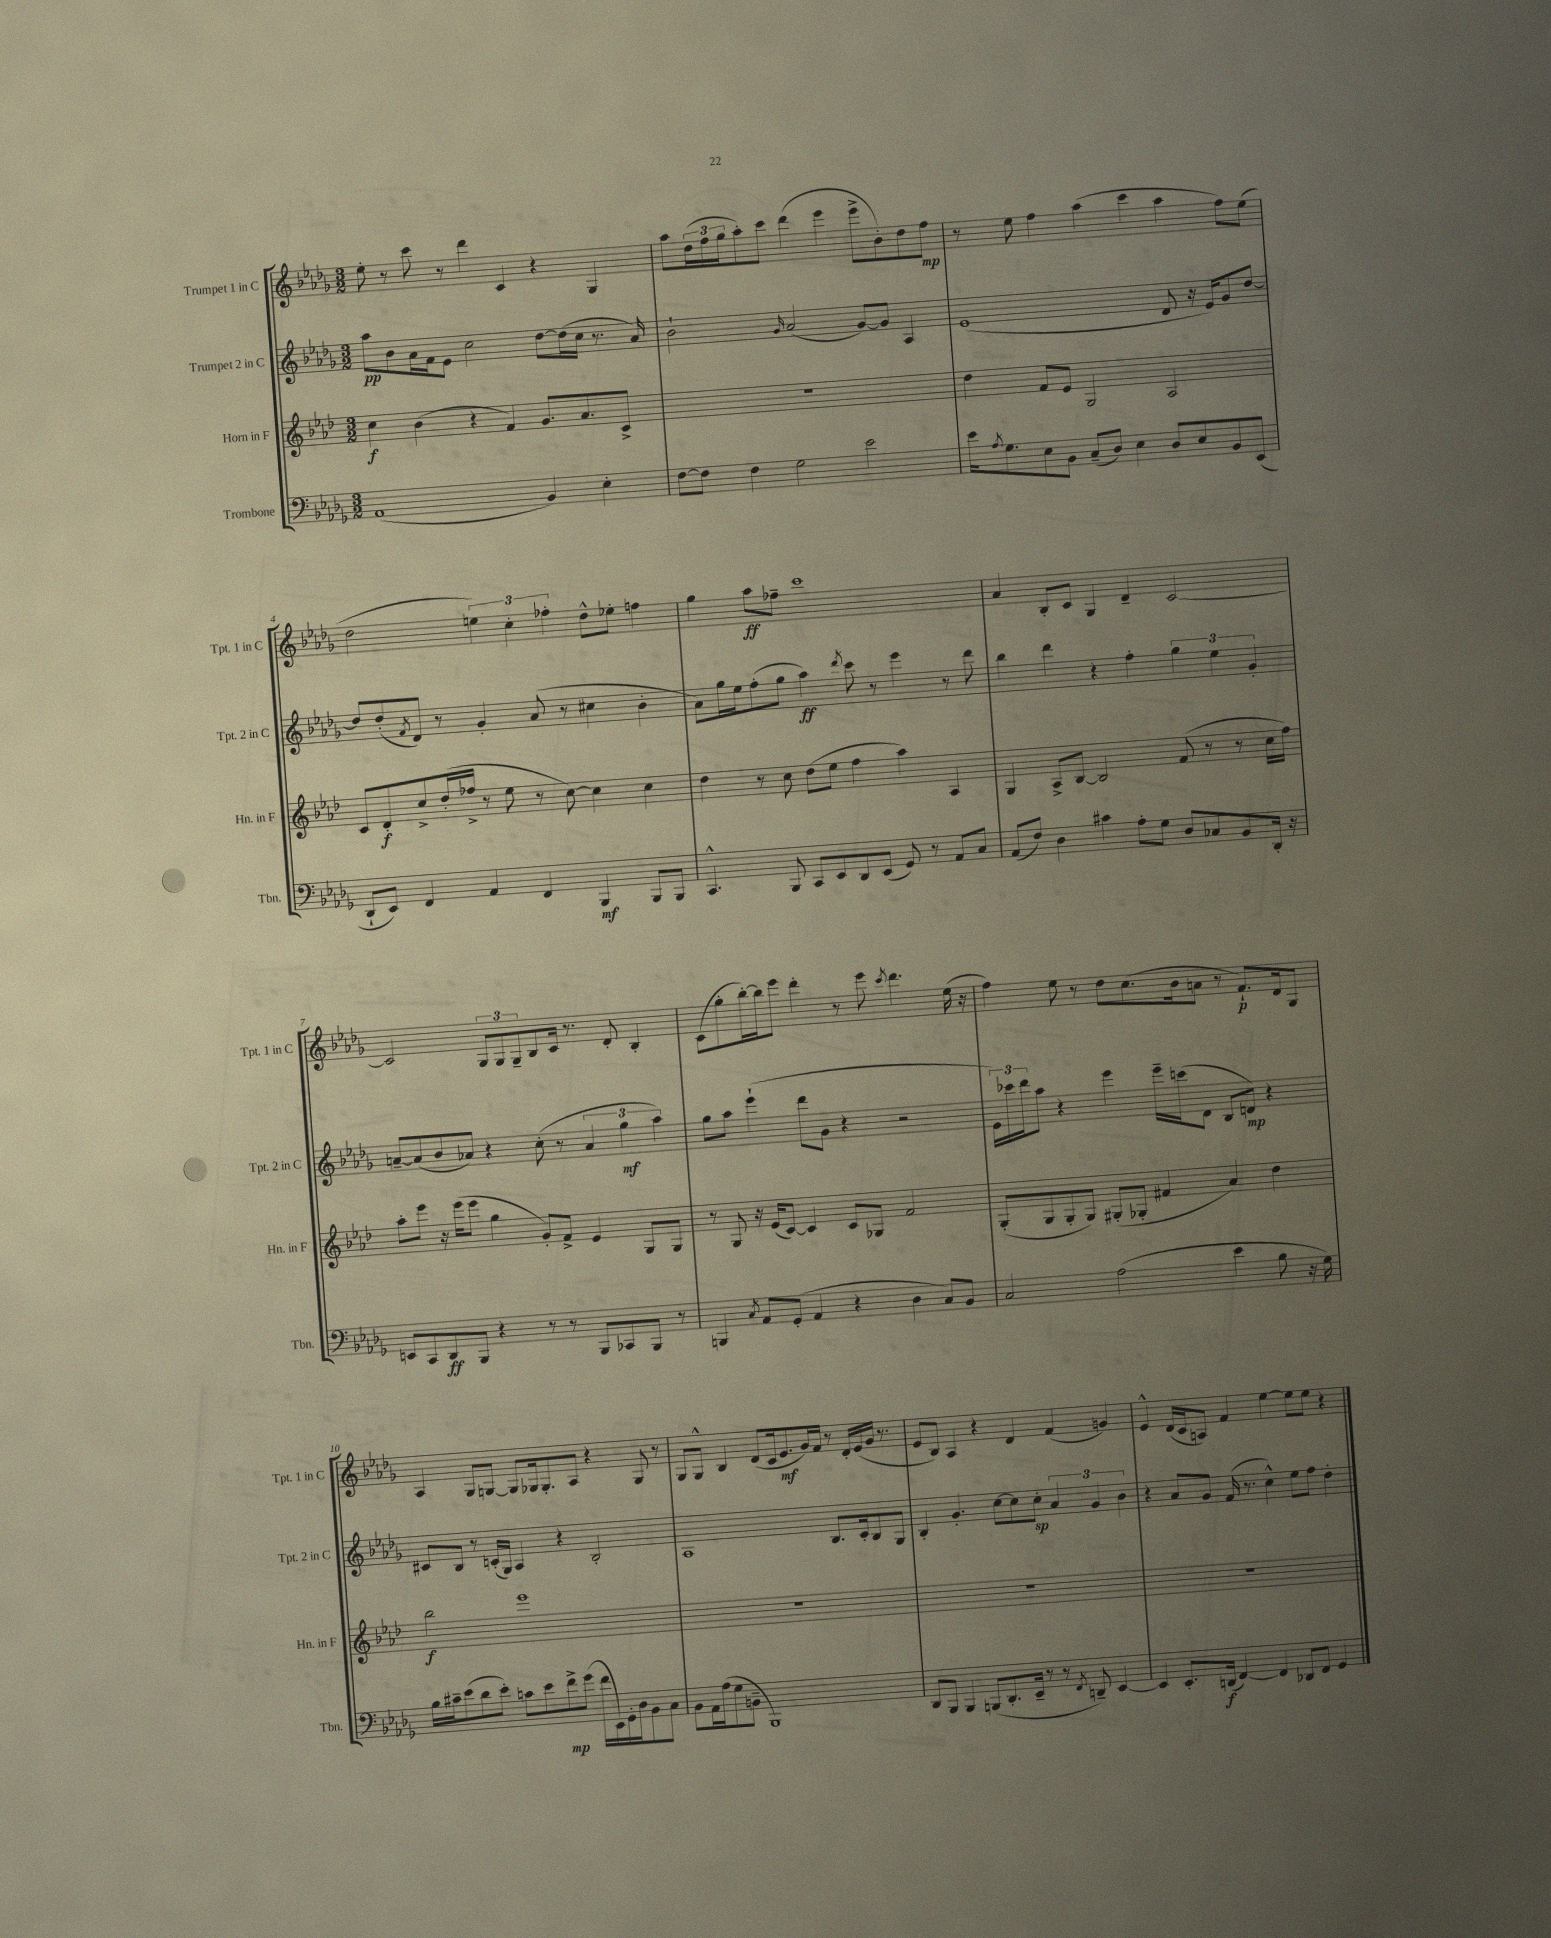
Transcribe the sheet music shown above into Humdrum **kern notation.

**kern	**kern	**kern	**kern
*staff4	*staff3	*staff2	*staff1
*clefF4	*clefG2	*clefG2	*clefG2
*k[b-e-a-d-g-]	*k[b-e-a-d-]	*k[b-e-a-d-g-]	*k[b-e-a-d-g-]
*M3/2	*M3/2	*M3/2	*M3/2
(1AA-	4cc	8aa-	8ee-'
.	.	8b-	8r
.	(4b-	16a-	8ccc
.	.	16f	.
.	.	8e-	8r
.	4r	2cc	4ddd-
.	4f)	.	4c
4BB-)	8.g	[8dd-	4r
.	.	(16dd-]	.
.	8.a-	16cc	.
4E-'	.	8.r	4G-
.	8c^	.	.
.	.	16a-)	.
=	=	=	=
[8F	1.r	2b-`	8aa-
8F]	.	.	(24dd-
.	.	.	24ff
.	.	.	24gg-
4F	.	.	8aa-')
.	.	.	8ccc
.	.	16qqg-	.
2G-	.	(2a-	(4ddd-
.	.	.	4eee-
2e-	.	[8g-)	8eee-^
.	.	8g-]	8b-')
.	.	4A-	8dd-
.	.	.	8ff
=	=	=	=
16e-	4dd-	(1e-	8r
8qA-	.	.	.
8.G-	.	.	.
.	.	.	8ee-
8E-	8f	.	4ff
8BB-	8e-	.	.
(8C~	2G	.	(4aa-
8D-)	.	.	.
4E-	.	.	4ccc
8D-	2A-	8d-	4aa-
8E-	.	16r	.
.	.	16e-)	.
8BB-	.	8g-	8ff)
(8EE-	.	[8dd-	(8ee-
=	=	=	=
8DD-`	8c	8dd-]	2dd-
8EE-)	8d-'	(8dd-'	.
.	.	8qf	.
4FF	8cc^	8d-)	.
.	(16dd-'	8r	.
.	16ff-^	.	.
4AA-	8r	4g-'	6ee)
.	8ee-	.	.
.	.	.	6cc'
4FF	8r	(8a-	.
.	.	.	6ff-'
.	[8cc)	8r	.
4BBB-	4cc]	4cc#	8dd-^^
.	.	.	8ee-'
8BBB-	4cc	4b-'	4ff
8BBB-	.	.	.
=	=	=	=
4.CC^^	4dd-	8a-)	4gg-
.	.	16gg-	.
.	.	16ee-	.
.	8r	(8ff'	8aa-
8BBB-	8cc	8gg-	8ff-~
8CC	(8dd-	4aa-)	1ccc
8EE-	8ee-	.	.
.	.	8qddd-	.
8DD-	4ff	8ccc	.
(8EE-	.	8r	.
8GG-)	4aa-)	4eee-	.
8r	.	.	.
8AA-	4A-	8r	.
8C	.	8ddd-	.
=	=	=	=
(8AA-	4G	4bb-	4a-
8F)	.	.	.
4D-	8A-^	4ddd-	8B-'
.	[8B-	.	8c
4c#	2B-]	4r	4G-
8A-'	.	4ff'	4d-~
8G-	.	.	.
8D-	(8f	6gg-	[2c
8C-	8r	.	.
.	.	6ee-	.
8BB-	8r	.	.
.	.	6g-'	.
16DD-'	16cc	.	.
16r	16ff)	.	.
=	=	=	=
8EE	8aa-'	[8a~	2c]
8CC	8eee-	(8a]	.
8DD-	16r	8b-	.
.	(16eee-	.	.
8BBB-	8eee-	8a-)	.
4r	4gg	4r	12G-
.	.	.	12G-
.	.	.	12G-~
8r	8g')	(8cc'	8B-
8r	8f^	8r	16c
.	.	.	8.r
8BBB-	4e-	6a-	.
8CC-	.	.	8d-'
.	.	6gg-	.
8BBB-	8G	.	4B-'
.	.	6aa-)	.
8r	8G	.	.
=	=	=	=
4BBB	8r	8gg-	(8c
.	8G	8aa-	8gg-'
8qC	.	.	.
8AA-	16r	(4eee-`	[16bb-')
.	(16e-	.	16bb-]
(8GG-'	[8c)	.	8eee-
4AA-	4c]	8ddd-	4ddd-'
.	.	8g-	.
4r	8c	4r	8r
.	8G-	.	8eee-
.	.	.	8qccc
4D-	2f	2r	4.ddd-
8C)	.	.	.
8BB-	.	.	(16ee-
.	.	.	16r
=	=	=	=
2C	(8G'	24e-)	4ff)
.	.	24ccc-	.
.	.	24ddd-	.
.	8G	8aa-	.
.	8G'	4r	8ee-
.	8G)	.	8r
(2A-	(8G#'	4eee-	8dd-
.	8G-'	.	(8.cc
.	4f#	16eee-~	.
.	.	(16ccc	16b-
.	.	8d-	8a
4e-	4a-)	8B-	8r
.	.	8d)	8.f`)
8B-	4dd-	4r	.
.	.	.	16d-
16r	.	.	8G-
16G-)	.	.	.
=	=	=	=
16B-	2bb-	8c#	4A-
16c#~	.	.	.
(8e-	.	8B-	.
8d-	.	8r	8G-
8e-')	.	(16c'	[8G
.	.	16G-)	.
8c	1eee-	4A-	8G]
8e-	.	.	16G-
.	.	.	8.G-'
8f^	.	4r	.
(8g-	.	.	8A-
16f	.	2B-'	4r
16EE-)	.	.	.
16GG-'	.	.	.
16D-	.	.	.
8BB-	.	.	8G-
8C	.	.	8r
=	=	=	=
8BB-	1.r	1A-	8G-
16AA-	.	.	8G-^^
(16A-	.	.	.
8G-	.	.	4B-
8BB~	.	.	.
1BBB-)	.	.	(8d-
.	.	.	16c
.	.	.	8.e-
.	.	.	16g-)
.	.	.	16f
.	.	8.B-	8r
.	.	.	16d-'
.	.	16c'	(16e-
.	.	8B-	16g-
.	.	.	8.r
.	.	8G-	.
=	=	=	=
8DD-	1.r	4B-'	8e-
8BBB-	.	.	8B-)
4BBB-	.	4.g-'	4A-
(8BBB	.	.	4r
8.DD-'	.	[8cc	.
.	.	8cc]	4d-
16EE-~	.	.	.
8r	.	8cc'	.
8r	.	6a-	(4f
8qFF	.	.	.
8DD~)	.	.	.
.	.	6g-	.
[4EE-	.	.	4g)
.	.	6b-	.
=	=	=	=
4EE-]	1.r	4r	4e-^^
8.EE-'	.	8a-	(16d-
.	.	.	16c
.	.	8g-	8A)
(16DD	.	.	.
[4FF)	.	(16f	4f
.	.	8.r	.
4FF]	.	4cc^^)	[4ee-
8DD-	.	8ee-	8ee-]
8FF	.	8ff	8ee-
4GG-	.	4dd-'	4r
==	==	==	==
*-	*-	*-	*-
